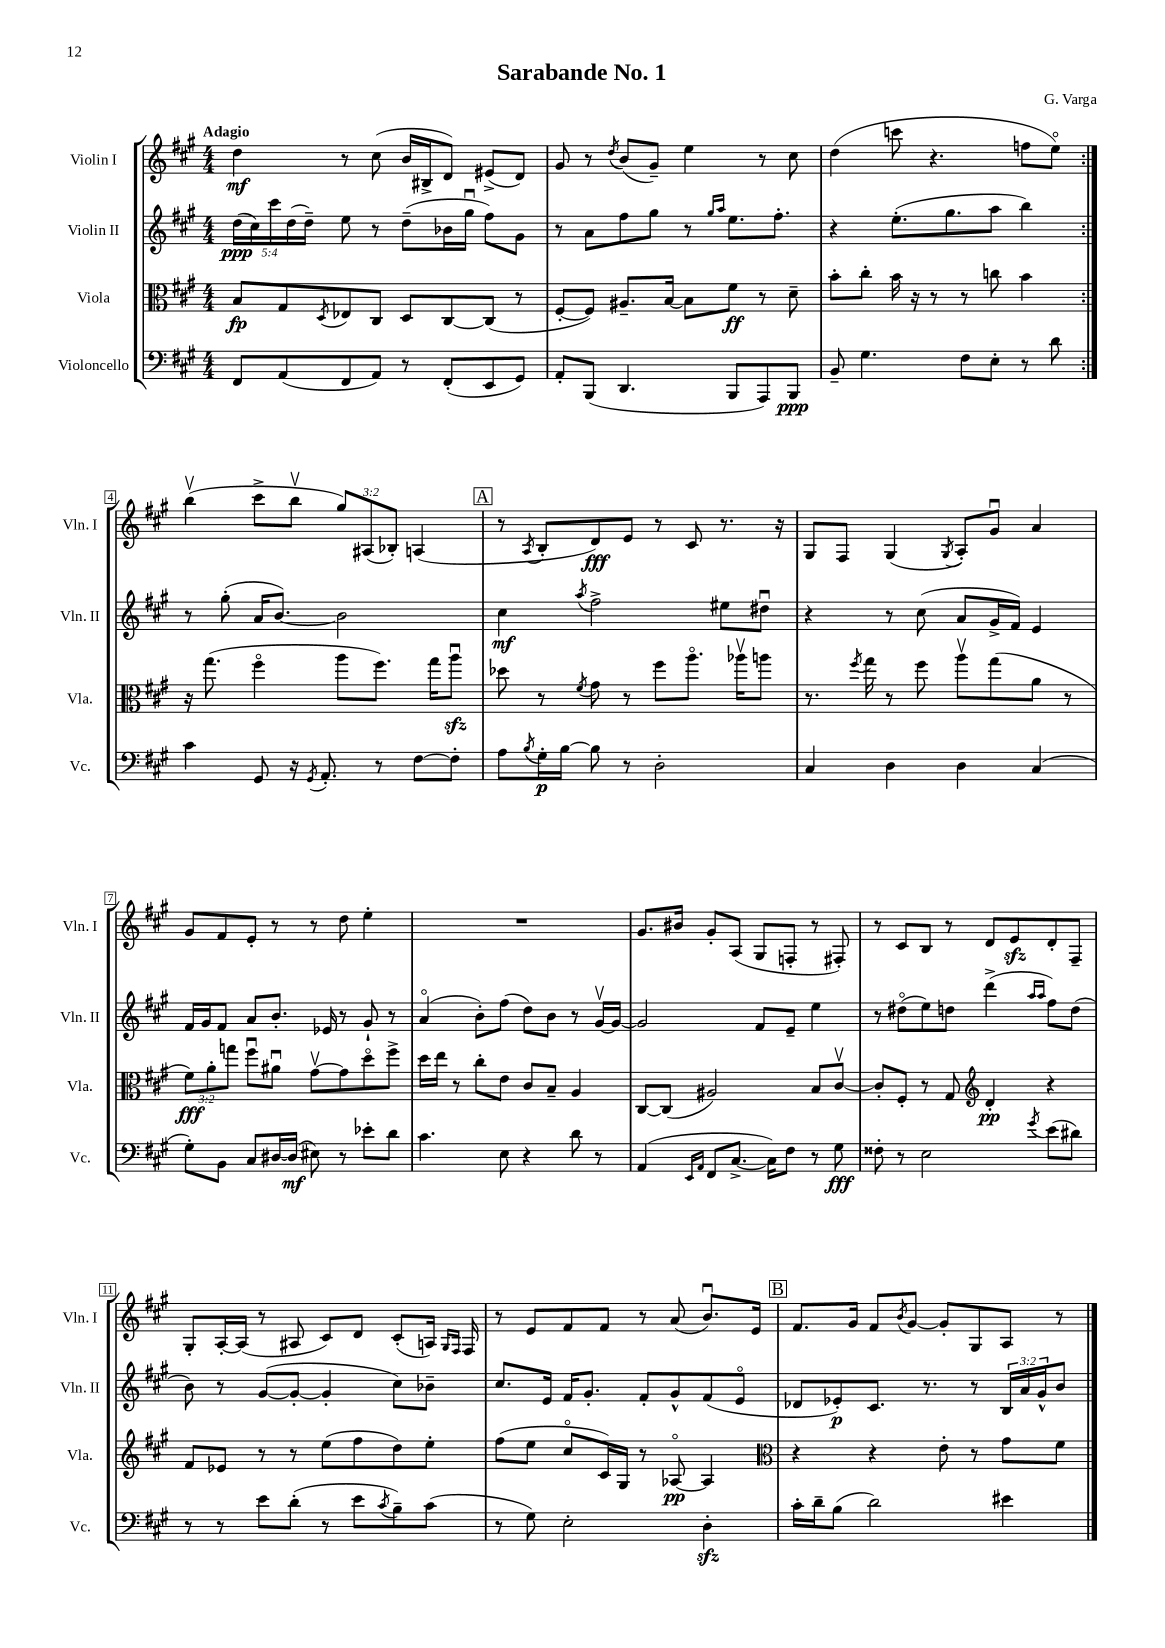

**kern	**dynam	**kern	**dynam	**kern	**dynam	**kern	**dynam
*part4	*part4	*part3	*part3	*part2	*part2	*part1	*part1
*staff4	*staff4	*staff3	*staff3	*staff2	*staff2	*staff1	*staff1
*I"Violoncello	*	*I"Viola	*	*I"Violin II	*	*I"Violin I	*
*I'Vc.	*	*I'Vla.	*	*I'Vln. II	*	*I'Vln. I	*
*clefF4	*	*clefC3	*	*clefG2	*	*clefG2	*
*k[f#c#g#]	*	*k[f#c#g#]	*	*k[f#c#g#]	*	*k[f#c#g#]	*
*M4/4	*	*M4/4	*	*M4/4	*	*M4/4	*
=1	=1	=1	=1	=1	=1	=1	=1
!	!	!	!	!	!	!LO:TX:a:B:t=Adagio	!
8FF#/L	.	8B/L	fp	(20dd\LL	ppp	4dd\	mf
.	.	.	.	20cc#\)	.	.	.
.	.	.	.	20ccc#\	.	.	.
(8AA/	.	8G#/	.	.	.	.	.
.	.	.	.	(20dd\	.	.	.
.	.	.	.	20dd~\JJ)	.	.	.
.	.	8qD/	.	.	.	.	.
8FF#/	.	8E-X/	.	8ee\	.	8r	.
8AA/J)	.	8C#/J	.	8r	.	(8cc#\	.
8r	.	8D/L	.	(8dd~\L	.	16b/LL	.
.	.	.	.	.	.	16B#X^/J	.
(8FF#'/L	.	[8C#/	.	16b-X\L	.	8d/J)	.
.	.	.	.	16gg#u\JJ	.	.	.
8EE/	.	(8C#/J]	.	8ff#\L)	.	(8e#X^/L	.
8GG#/J)	.	8r	.	8g#\J	.	8d/J)	.
=2	=2	=2	=2	=2	=2	=2	=2
8AA'/L	.	[8F#'/L	.	8r	.	8g#/	.
(8BBB/J	.	8F#/J])	.	8a\L	.	8r	.
.	.	.	.	.	.	8qdd/	.
4.DD/	.	8.A#X~/L	.	8ff#\	.	(8b/L	.
.	.	.	.	8gg#\J	.	8g#~/J)	.
.	.	[16B/Jk	.	.	.	.	.
.	.	8B\L]	.	8r	.	4ee\	.
.	.	.	.	16qqgg#/LL	.	.	.
.	.	.	.	16qqaa/JJ	.	.	.
8BBB/L	.	8f#\J	ff	8.ee\L	.	.	.
8AAA/)	.	8r	.	.	.	8r	.
.	.	.	.	8.ff#'\J	.	.	.
8BBB/J	ppp	8d~\	.	.	.	8cc#\	.
=3	=3	=3	=3	=3	=3	=3	=3
8BB~/	.	8b'\L	.	4r	.	(4dd\	.
4.G#\	.	8cc#'\J	.	.	.	.	.
.	.	16b\	.	(8.ee'\L	.	8cccn\	.
.	.	16r	.	.	.	.	.
.	.	8r	.	.	.	4.r	.
.	.	.	.	8.gg#\	.	.	.
8F#\L	.	8r	.	.	.	.	.
8E'\J	.	8ccn\	.	8aa\J	.	.	.
8r	.	4b\	.	4bb\)	.	8ffn\L	.
8d\	.	.	.	.	.	8ee\J)	.
!!LO:LB:g=z
=4:|!	=4:|!	=4:|!	=4:|!	=4:|!	=4:|!	=4:|!	=4:|!
4c#\	.	16r	.	8r	.	(4bbv\	.
.	.	(8.gg#\	.	.	.	.	.
.	.	.	.	(8gg#'\	.	.	.
8GG#/	.	4ff#\	.	16a/KL	.	8ccc#^\L	.
.	.	.	.	[8.b/J)	.	.	.
16r	.	.	.	.	.	8bbv\J	.
8qGG#/	.	.	.	.	.	.	.
8.AA'/	.	.	.	.	.	.	.
.	.	8aa\L	.	2b\]	.	12gg#/L)	.
.	.	.	.	.	.	(12A#X/	.
8r	.	8.ff#\J)	.	.	.	.	.
.	.	.	.	.	.	12B-X'/J)	.
[8F#\L	.	.	.	.	.	(4An/	.
.	.	16gg#\KL	.	.	.	.	.
8F#'\J]	.	8aazzu\J	.	.	.	.	.
!!LO:REH:place=s1:t=A
=5	=5	=5	=5	=5	=5	=5	=5
8A\L	.	8dd-X\	.	4cc#\	mf	8r	.
8qB/	.	.	.	.	.	8qA/	.
16G#'\L	p	8r	.	.	.	8B'/L	.
[16B\JJ	.	.	.	.	.	.	.
.	.	8qf#/	.	8qaa/	.	.	.
8B\]	.	8g#\	.	2ff#^\	.	8d/)	fff
8r	.	8r	.	.	.	8e/J	.
2D'\	.	8ff#\L	.	.	.	8r	.
.	.	8.aa\J	.	.	.	8c#/	.
.	.	.	.	8ee#X\L	.	8.r	.
.	.	16aa-Xv\KL	.	.	.	.	.
.	.	8aan\J	.	8dd#Xu\J	.	.	.
.	.	.	.	.	.	16r	.
=6	=6	=6	=6	=6	=6	=6	=6
4C#/	.	8.r	.	4r	.	8G#/L	.
.	.	.	.	.	.	8F#/J	.
.	.	8qff#/	.	.	.	.	.
.	.	16gg#\	.	.	.	.	.
4D\	.	8r	.	8r	.	(4G#/	.
.	.	8ff#\	.	(8cc#\	.	.	.
.	.	.	.	.	.	8qG#/	.
4D\	.	8aav\L	.	8a/L	.	8A'/L)	.
.	.	(8gg#\	.	16g#^/L	.	8g#u/J	.
.	.	.	.	16f#/JJ)	.	.	.
(4C#/	.	8a\J	.	4e/	.	4a/	.
.	.	8r	.	.	.	.	.
!!LO:LB:g=z
=7	=7	=7	=7	=7	=7	=7	=7
8G#'\L)	.	12f#\L)	fff	16f#/LL	.	8g#/L	.
.	.	.	.	16g#/J	.	.	.
.	.	12a'\	.	.	.	.	.
8BB\J	.	.	.	8f#/J	.	8f#/	.
.	.	12ggn\J	.	.	.	.	.
8C#/L	.	8ff#u\L	.	8a/L	.	8e'/J	.
[16D#X/L	.	8a#Xu\J	.	8.b'/J	.	8r	.
(16D#/JJ]	mf	.	.	.	.	.	.
8E#X\)	.	[8g#v\L	.	.	.	8r	.
.	.	.	.	16e-X/	.	.	.
8r	.	8g#\]	.	8r	.	8dd\	.
8e-X'\L	.	8dd\	.	8g#`/	.	4ee'\	.
8d\J	.	8ff#^\J	.	8r	.	.	.
=8	=8	=8	=8	=8	=8	=8	=8
4.c#\	.	16dd\LL	.	(4a/	.	1r	.
.	.	16ee\JJ	.	.	.	.	.
.	.	8r	.	.	.	.	.
.	.	8cc#'\L	.	8b'\L)	.	.	.
8E\	.	8e\J	.	(8ff#\J	.	.	.
4r	.	8c#/L	.	8dd\L)	.	.	.
.	.	8B~/J	.	8b\J	.	.	.
8d\	.	4A/	.	8r	.	.	.
8r	.	.	.	[16g#v/LL	.	.	.
.	.	.	.	16g#/JJ_	.	.	.
=9	=9	=9	=9	=9	=9	=9	=9
(4AA/	.	[8C#/L	.	2g#/]	.	8.g#/L	.
.	.	(8C#/J]	.	.	.	.	.
.	.	.	.	.	.	16b#X/Jk	.
16qqEE/LL	.	.	.	.	.	.	.
16qqAA/JJ	.	.	.	.	.	.	.
8FF#/L	.	2A#X/)	.	.	.	8g#'/L	.
[8.C#^/J	.	.	.	.	.	(8A/J	.
.	.	.	.	8f#/L	.	8G#/L	.
16C#\KL])	.	.	.	.	.	.	.
8F#\J	.	.	.	8e~/J	.	8Fn'/J	.
8r	.	8B/L	.	4ee\	.	8r	.
8G#\	fff	[8c#v/J	.	.	.	8F#X'/)	.
=10	=10	=10	=10	=10	=10	=10	=10
8F##X'\	.	8c#'/L]	.	8r	.	8r	.
8r	.	8F#'/J	.	(8dd#X\L	.	8c#/L	.
2E\	.	8r	.	8ee\)	.	8B/J	.
.	.	8G#/	.	8ddn\J	.	8r	.
*	*	*clefG2	*	*	*	*	*
.	.	4d'/	pp	(4ddd^\	.	8d/L	.
.	.	.	.	.	.	8ezz/	.
.	.	.	.	16qqaa/LL	.	.	.
8qg#/	.	.	.	16qqaa/JJ	.	.	.
(8e\L	.	4r	.	8ff#\L)	.	8d'/	.
8d#X\J)	.	.	.	(8dd\J	.	8F#~/J	.
!!LO:LB:g=z
=11	=11	=11	=11	=11	=11	=11	=11
8r	.	8f#/L	.	8b\)	.	8G#'/L	.
8r	.	8e-X/J	.	8r	.	[16A'/L	.
.	.	.	.	.	.	(16A/JJ]	.
8e\L	.	8r	.	([8g#/L	.	8r	.
(8d'\J	.	8r	.	8g#'/J_	.	8A#X/	.
8r	.	(8ee\L	.	4g#'/]	.	8c#/L)	.
8e\L	.	8ff#\	.	.	.	8d/J	.
8qc#/	.	.	.	.	.	.	.
8B~\)	.	8dd\)	.	8cc#\L)	.	(8c#'/L	.
(8c#\J	.	8ee'\J	.	8b-X~\J	.	16An/Jk)	.
.	.	.	.	.	.	16qqG#/LL	.
.	.	.	.	.	.	16qqF#/JJ	.
.	.	.	.	.	.	16F#/	.
=12	=12	=12	=12	=12	=12	=12	=12
8r	.	(8ff#\L	.	8.cc#/L	.	8r	.
8G#\)	.	8ee\J	.	.	.	8e/L	.
.	.	.	.	16e/Jk	.	.	.
2E'\	.	8cc#/L	.	16f#/KL	.	8f#/	.
.	.	.	.	8.g#'/J	.	.	.
.	.	16c#/L)	.	.	.	8f#/J	.
.	.	16G#/JJ	.	.	.	.	.
.	.	8r	.	8f#'/L	.	8r	.
.	.	[8A-X/	pp	8g#^^/	.	(8a/	.
4Dzz'\	.	4A-/]	.	(8f#/	.	8.bu/L)	.
.	.	.	.	8e/J	.	.	.
.	.	.	.	.	.	16e/Jk	.
!!LO:REH:place=s1:t=B
=13	=13	=13	=13	=13	=13	=13	=13
*	*	*clefC3	*	*	*	*	*
16c#'\LL	.	4r	.	8d-X/L	.	8.f#/L	.
16d~\J	.	.	.	.	.	.	.
(8B\J	.	.	.	8e-X'/)	p	.	.
.	.	.	.	.	.	16g#/Jk	.
2d\)	.	4r	.	8.c#/J	.	8f#/L	.
.	.	.	.	.	.	8qb/	.
.	.	.	.	.	.	[8g#/J	.
.	.	.	.	8.r	.	.	.
.	.	8e'\	.	.	.	8g#'/L]	.
.	.	8r	.	8r	.	8G#/	.
4e#X\	.	8g#\L	.	24B/LL	.	8A/J	.
.	.	.	.	24a/	.	.	.
.	.	.	.	24g#^^/J	.	.	.
.	.	8f#\J	.	8b/J	.	8r	.
==	==	==	==	==	==	==	==
*-	*-	*-	*-	*-	*-	*-	*-
